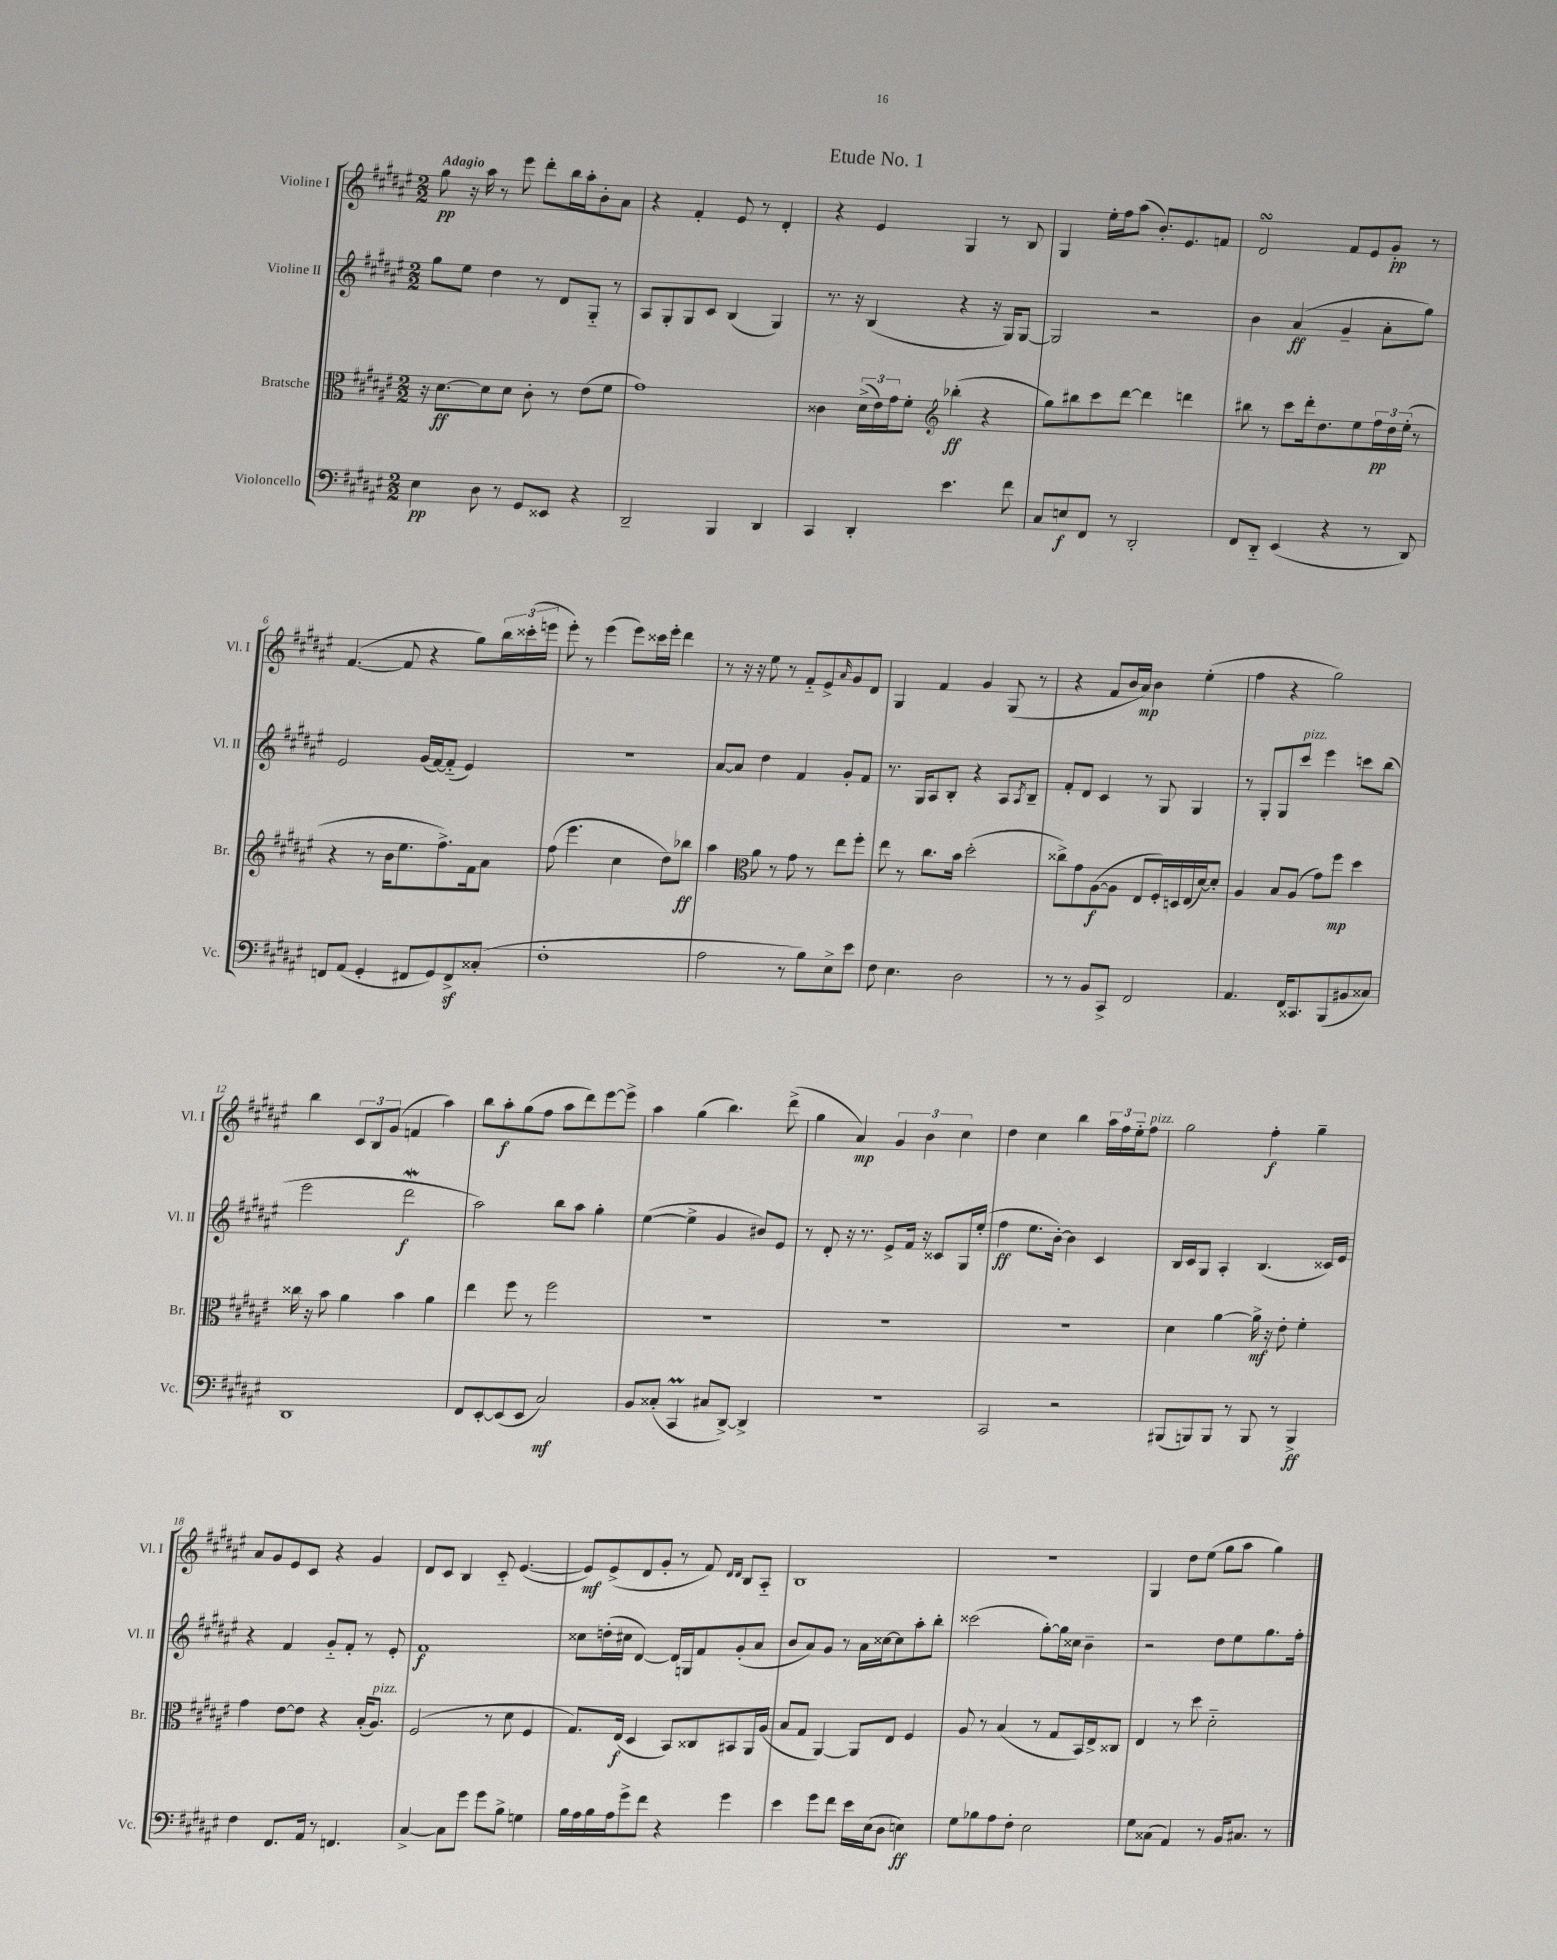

**kern	**kern	**kern	**kern
*staff4	*staff3	*staff2	*staff1
*clefF4	*clefC3	*clefG2	*clefG2
*k[f#c#g#d#a#e#]	*k[f#c#g#d#a#e#]	*k[f#c#g#d#a#e#]	*k[f#c#g#d#a#e#]
*M2/2	*M2/2	*M2/2	*M2/2
4E#\	16r	8gg#\L	8gg#\
.	[8.d#\L	.	.
.	.	8ee#\J	16r
.	.	.	16aa#\
8D#\	8d#\]	4dd#\	8r
8r	8d#\J	.	8eee#\
8GG#/L	8c#'\	8r	8ddd#'\L
8EE##/J	8r	8d#/L	16bb\L
.	.	.	16aa#'\J
4r	(8e#\L	8G#'~/J	8b'\
.	8f#\J	8r	8a#\J
=	=	=	=
2DD#~/	1g#)	8A#/L	4r
.	.	8G#'/	.
.	.	8G#/	4f#'/
.	.	8c#/J	.
4BBB/	.	(4B/	8e#/
.	.	.	8r
4DD#/	.	4G#/)	4d#'/
=	=	=	=
4CC#/	4c##\	8.r	4r
.	.	16r	.
4DD#'/	(24d#^\LL	(4B/	4e#/
.	24e#\)	.	.
.	24g#\J	.	.
.	8f#'\J	.	.
*	*clefG2	*	*
4.e#\	(4bb-'\	4r	4G#/
.	4r	16r	8r
.	.	16G#/LK)	.
8f#\	.	[8G#/J	8B/
=	=	=	=
8C#/L	8gg#\L)	2G#/]	4G#/
8E/	8bb#\	.	.
8FF#/J	8ccc#\	.	16ee#'\LL
.	.	.	16ff#\J
8r	[8ddd#\J	.	(8aa#\J
2DD#'/	4ddd#\]	2r	8.b'/L)
.	.	.	8.e#/
.	4ddd\	.	.
.	.	.	8f/J
=	=	=	=
8FF#/L	8bb#\	4b\	2d#/
8DD#'~/J	8r	.	.
(4EE#/	8ccc#\L	(4a#/	.
.	16ddd#'\k	.	.
.	8.dd#\	.	.
4r	.	4g#~/	8f#/L
.	8ee#\	.	8e#/
8r	24ff#\L	8a#'\L	8g#'/J
.	24dd#\	.	.
.	(24ee#'\JJ	.	.
8DD#/)	8r	8gg#\J)	8r
=	=	=	=
8FF/L	4r	2e#/	([4.f#/
(8AA#/J	.	.	.
4GG#'/	8r	.	.
.	16b\LK	.	8f#/]
.	8.ee#\	.	.
8FF#/L	.	(16g#/LL	4r
.	.	[16f#/J)	.
8GG#/)	8.ff#^\)	(8f#'~/]J	.
8FF#^/	.	4e#/)	8gg#\L)
.	16f#\k	.	.
(8C##'/J	8a#\J	.	24bb\L
.	.	.	(24ccc##'\
.	.	.	24eee\JJ
=	=	=	=
1F#'	(8ff#\	1r	8eee#'\)
.	4.eee#\	.	8r
.	.	.	(4eee#\
.	4cc#\	.	8eee#\L)
.	.	.	16ccc##\L
.	.	.	16eee#'\JJ
.	8dd#\L)	.	4ddd#\
.	8bb-\J	.	.
=	=	=	=
2A#\	4aa#\	[8a#/L	8r
.	.	8a#/]J	16r
.	.	.	16r
*	*clefC3	*	*
.	8a#\	4dd#\	8ee#\
.	8r	.	8r
8r	8g#\	4f#/	8f#'~/L
8B\L)	8r	.	8e#^/
.	.	.	16qqa#/
8E#^\	8ee#\L	8g#'/L	8g#/
8e#\J	8ff#'\J	8f#/J	8d#/J
=	=	=	=
8F#\	8ee#\	8.r	4G#/
4.E#\	8r	.	.
.	.	16G#/LK	.
.	8.cc#\L	8A#/	4f#/
.	.	8B'/J	.
.	16b\Jk	.	.
2D#\	(2dd#'\	4r	4g#/
.	.	8A#/L	(8G#/
.	.	8qA#/	.
.	.	8B~/J	8r
=	=	=	=
8r	8cc##^\L)	8f#'/L	4r
8r	8g#\	8d#/J	.
8BB/L	([8A#\	4c#/	8f#/L
8CC#^/J	8A#\]J	.	16b/L
.	.	.	16a#/JJ)
2FF#/	8E#/L	8r	4b\
.	16F#'/L)	8G#/	.
.	16D/	.	.
.	(16E#/	4G#/	(4ee#'\
.	[16d#/J)	.	.
.	8d#'/]J	.	.
=	=	=	=
4.AA#/	4A#/	8r	4ff#\
.	.	8G#'/L	.
.	8B/L	8G#/	4r
16FF#/LK	(8A#/J	8ccc#/J	.
8.CC##/	.	.	.
.	8g#\L)	4eee#\	2gg#\)
(8BBB/	8ff#\J	.	.
8BB#/	4dd#\	8ccc\L	.
8C##/J)	.	(8bb\J	.
=	=	=	=
1DD#	16cc##\	2eee#\	4bb\
.	16r	.	.
.	8b\	.	.
.	4a#\	.	12c#/L
.	.	.	12B/
.	.	.	(12g#/J
.	4b\	2ddd#\	4f/
.	4a#\	.	4aa#\)
=	=	=	=
8FF#/L	4ee#\	2aa#\)	8bb\L
[8EE#'/	.	.	8aa#'\
(8EE#/]	8ff#\	.	(8gg#\
8EE#/J	8r	.	8ff#\J
2C#/)	2ff#\	8bb\L	8aa#\L
.	.	8aa#\J	8ddd#\)
.	.	4gg#'\	[8eee#\
.	.	.	8eee#^\]J
=	=	=	=
8BB/L	1r	([4ee#\	4aa#\
(8C##'/J	.	.	.
4CC#/	.	4ee#^\]	(4gg#\
8C#/L	.	4g#/	4.bb\)
[8DD#^/J)	.	.	.
4DD#^/]	.	8b#/L)	.
.	.	8e#/J	(8ddd#^\
=	=	=	=
1r	1r	8r	4gg#\
.	.	8d#'/	.
.	.	16r	4a#/)
.	.	8.r	.
.	.	8e#^/L	6g#/
.	.	16f#/Jk	.
.	.	.	6b\
.	.	16r	.
.	.	8c##/L	.
.	.	.	6cc#\
.	.	16G#/L	.
.	.	(16ee#'/JJ	.
=	=	=	=
2CC#/	1r	4ff#\	4dd#\
.	.	8.ee#\L	4cc#\
.	.	[16b'\Jk)	.
2r	.	4b\]	4bb\
.	.	4c#/	24aa#\LL
.	.	.	24ff#\
.	.	.	24ee#'~\J
.	.	.	8ff#\J
=	=	=	=
(8BBB#/L	4d#\	16B/LL	2gg#\
.	.	16c#/J	.
8BBB/)	.	8G#/J	.
8BBB/J	[4a#\	4A#'/	.
8r	.	.	.
8BBB/	16a#^\]	(4.B/	4ff#'\
.	16r	.	.
8r	8e#'\	.	.
4BBB^/	4f#'\	.	4gg#~\
.	.	16c##/LL)	.
.	.	16e#/JJ	.
=	=	=	=
4F#\	4g#\	4r	8a#/L
.	.	.	8g#/
8.FF#/L	[8e#\L	4f#/	8e#/
.	8e#\]J	.	8c#/J
16AA#/Jk	.	.	.
8r	4r	8g#'~/L	4r
4.FF/	.	8f#'/J	.
.	(16B'/LK	8r	4g#/
.	8.A#/J)	.	.
.	.	8e#'/	.
=	=	=	=
[4C#^/	(2F#/	1f#	8d#/L
.	.	.	8c#/J
8C#\]L	.	.	4B/
8g#\J	.	.	.
8g#\L	8r	.	8c#'~/
8B^\J	8d#\	.	([4.e#/
4G\	4F#/	.	.
=	=	=	=
16B\LL	8.G#/L)	8cc##\L	8e#/]L)
16A#\	.	.	.
16B\	.	(16dd'\L	(8e#^/
16A#\J	(16E#/Jk	16cc#\JJ	.
8g#^\	4D#/	[4d#/)	8d#/
8f#\J	.	.	8g#'/J
4r	8BB/L)	16d#/]LL	8r
.	.	16G/J	.
.	8C##/	8f#/	8f#/)
.	.	.	16qqd#/LL
.	.	.	16qqd#/JJ
4g#\	8BB#/	(8g#'/	8B/L
.	16AA#/L	8a#/J	8A#'~/J
.	(16A#/JJ	.	.
=	=	=	=
4e#\	8B/L	8b/L	1B
.	8G#/J	8a#/)	.
8g#\L	[4AA#/)	8g#/J	.
8f#\J	.	8r	.
16e#\LL	8AA#/]L	16a#\LL	.
(16E#\J	.	[16cc##\J	.
8D#\J	8E#/J	8cc##\]	.
4E\)	4F#/	8aa#'\	.
.	.	8bb'\J	.
=	=	=	=
8G#\L	8A#/	(2ccc##\	1r
8B-\	8r	.	.
8A#\	(4B/	.	.
8F#'\J	.	.	.
2E#\	8r	[8gg#'\L)	.
.	8G#/L	16gg#\]L	.
.	.	16cc##\JJ	.
.	16BB/L)	4b~\	.
.	16E#^/J	.	.
.	8C##/J	.	.
=	=	=	=
8G#\L	4E#/	2r	4G#/
(8C##\J	.	.	.
4AA#/)	8r	.	8dd#\L
.	8dd#\	.	(8ee#\J
8r	2d#'~\	8dd#\L	8gg#\L
16BB/LK	.	8ee#\	8aa#\J
8.C#/J	.	.	.
.	.	8.gg#\	4gg#\)
8r	.	.	.
.	.	16ff#'\Jk	.
==	==	==	==
*-	*-	*-	*-
